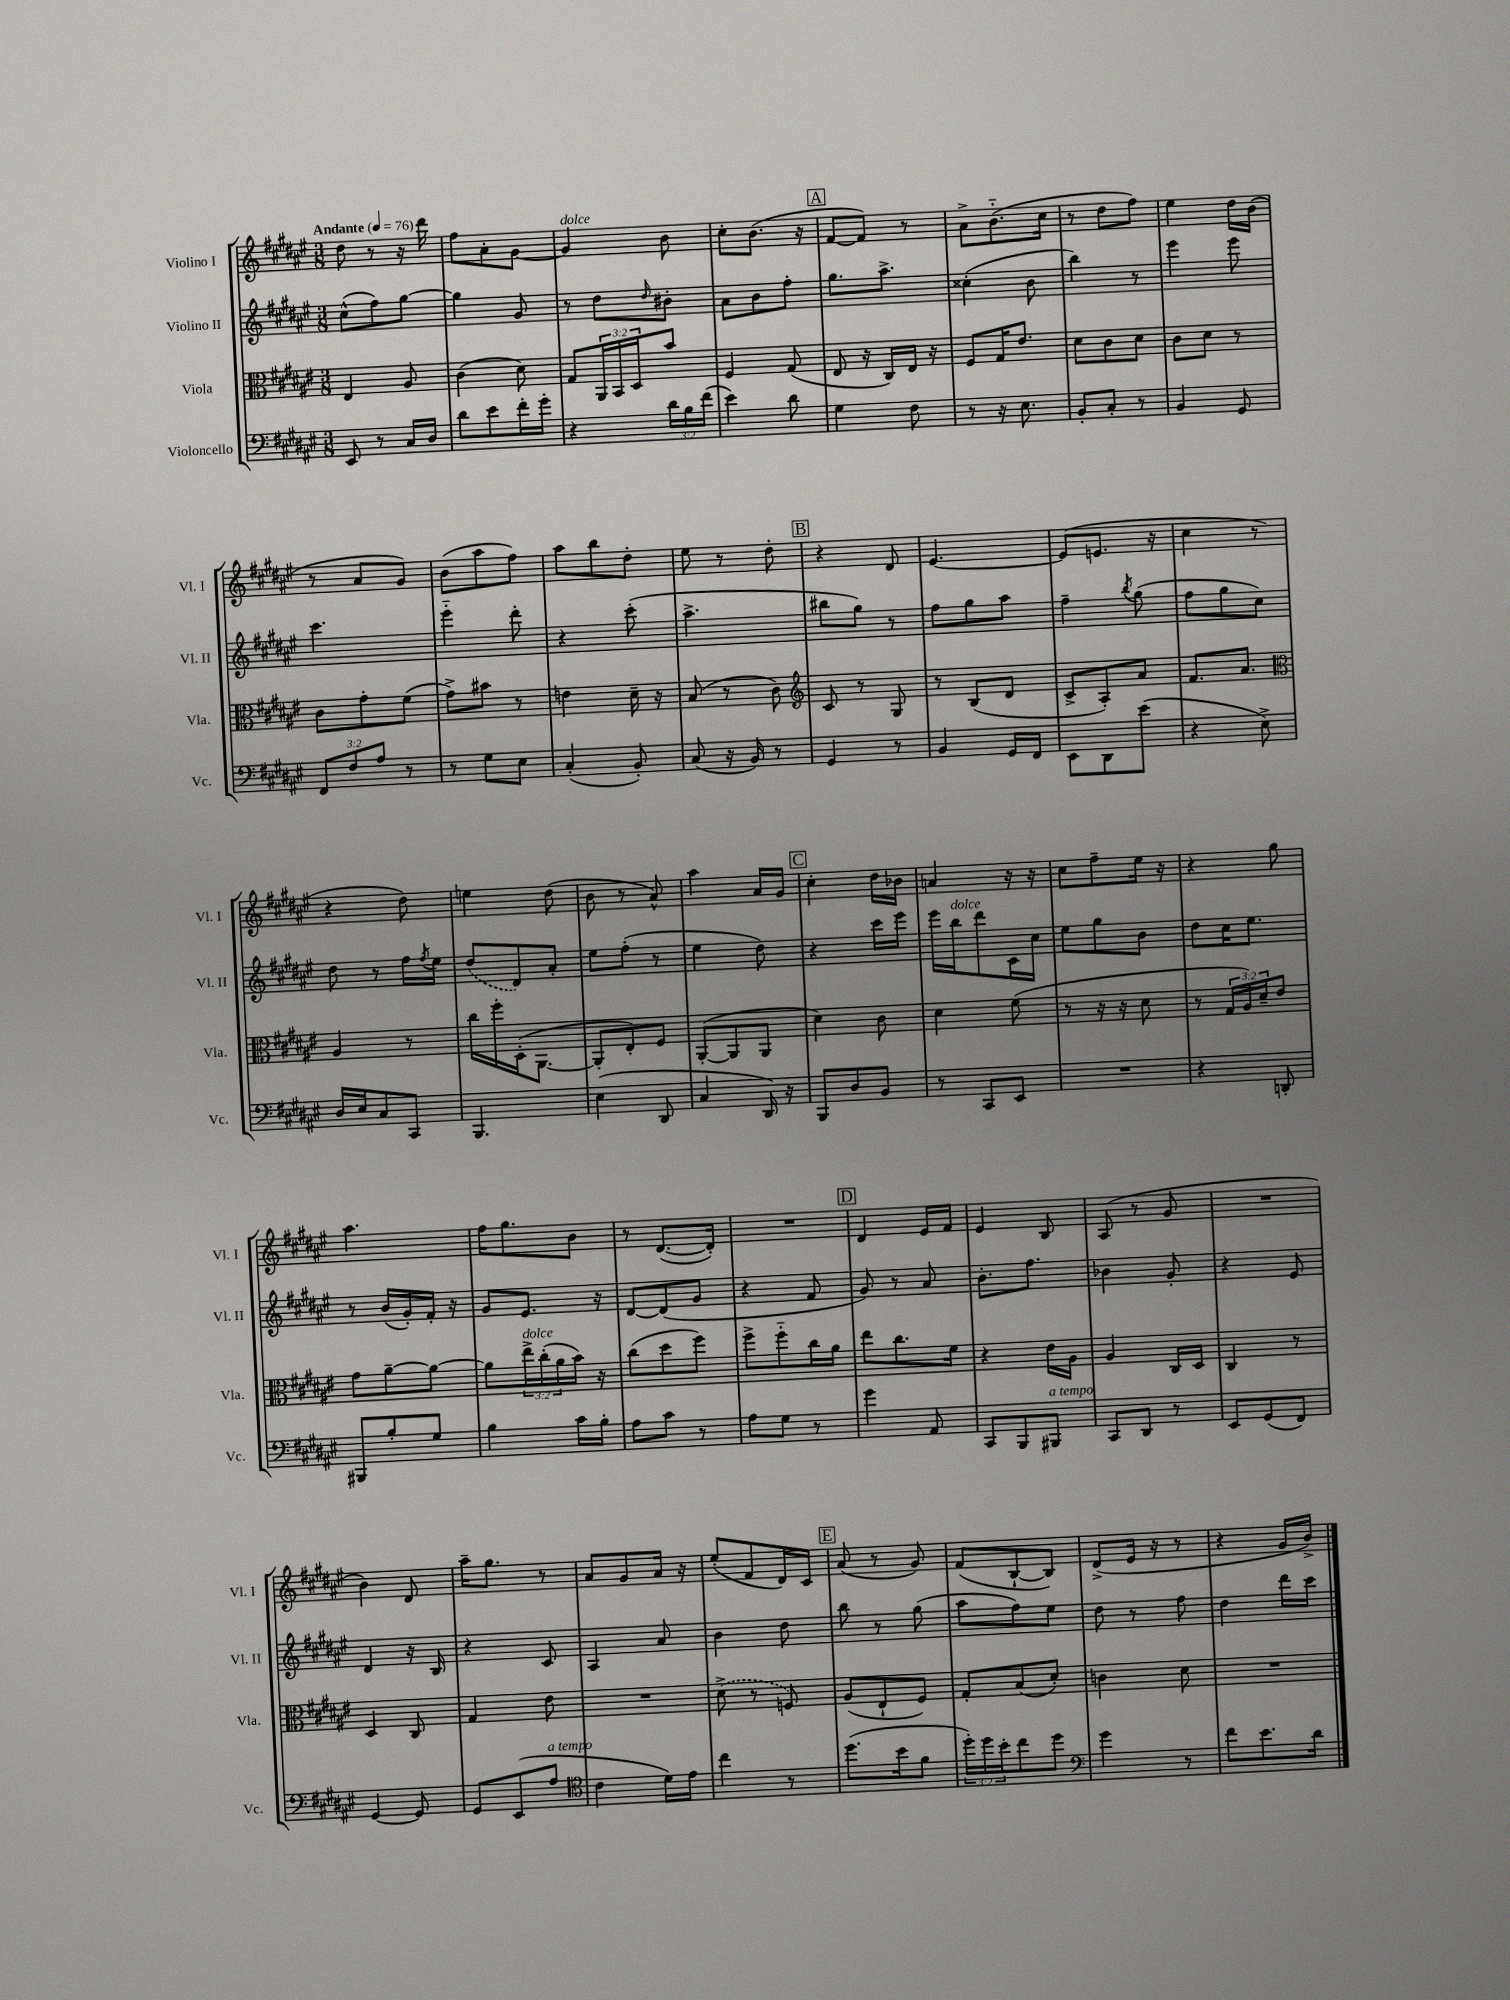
<<
\new StaffGroup <<
\new Staff = "s0" \with { instrumentName = "Violino I" shortInstrumentName = "Vl. I" } {
    \clef treble \key fis \major \numericTimeSignature \time 3/8 \tempo "Andante" 4 = 76
    dis''8 r8 r16 dis'''16 |
    fis''8 ais'8-. gis'8~ |
    gis'4^\markup { \italic "dolce" } b'8 |
    cis''8-. b'8.( r16 |
    \mark \markup { \box "A" } fis'8~ fis'8) r8 |
    ais'8-> b'8.-_( cis''16 |
    r8 dis''8 fis''8) |
    eis''4 dis''16 b'16( |
    r8 ais'8 gis'8) |
    b'8( ais''8 fis''8) |
    ais''8 b''8 dis''8-. |
    eis''8 r8 dis''8-. |
    \mark \markup { \box "B" } r4 dis'8 |
    eis'4.~ |
    eis'8( e'8. r16 |
    cis''4 r8 |
    r4 dis''8) |
    e''4 dis''8( |
    b'8 r8 ais'8-^) |
    ais''4 ais'16 gis'16 |
    \mark \markup { \box "C" } cis''4-. dis''16 bes'16 |
    a'4 r16 r16 |
    cis''8 fis''8-- eis''16 r16 |
    r4 gis''8 |
    ais''4. |
    fis''16 gis''8. b'8 |
    r8 dis'8.~( dis'16-.) |
    R4. |
    \mark \markup { \box "D" } dis'4 eis'16 fis'16 |
    eis'4 b8 |
    ais8( r8 gis'8 |
    R4. |
    b'4) dis'8 |
    ais''16-- gis''8. r8 |
    ais'8 gis'8 ais'16 r16 |
    eis''8-.( fis'8 dis'16) cis'16 |
    \mark \markup { \box "E" } ais'8( r8 gis'8) |
    fis'8( b8~-! b8) |
    dis'8->( eis'16 r16 r8 |
    r4 gis'16 b'16->) \bar "|." |
}
\new Staff = "s1" \with { instrumentName = "Violino II" shortInstrumentName = "Vl. II" } {
    \clef treble \key fis \major \numericTimeSignature \time 3/8
    cis''8-^( fis''8) gis''8~ |
    gis''4 gis'8 |
    r8 dis''8 \grace { dis''16 } bis'8-. |
    ais'8 b'8 fis''8-. |
    \mark \markup { \box "A" } gis''8. ais''8.-> |
    cisis''4-.( b'8 |
    b''4) r8 |
    eis'''4 eis'''8 |
    cis'''4. |
    eis'''4-_ dis'''8-. |
    r4 cis'''8-.( |
    ais''4.-> |
    \mark \markup { \box "B" } bis''8 gis''8) r8 |
    fis''8 gis''8 ais''8 |
    fis''4-- \acciaccatura { b''8 } gis''8( |
    fis''8 gis''8 cis''8) |
    dis''8 r8 fis''16 \acciaccatura { fis''8 } eis''16 |
    \once \slurDashed dis''8( dis'8) ais'8-. |
    eis''8 fis''8-.( r8 |
    eis''4 dis''8) |
    \mark \markup { \box "C" } r4 cis'''16 eis'''16 |
    eis'''16 b''16^\markup { \italic "dolce" } dis'''8 cis'16 cis''16 |
    eis''8 gis''8 b'8 |
    dis''8 cis''16 eis''8. |
    r8 b'16( gis'16-.) fis'16-. r16 |
    gis'8 eis'8. r16 |
    dis'8~ dis'8( gis'8 |
    r4 fis'8 |
    \mark \markup { \box "D" } gis'8) r8 ais'8 |
    b'8.-. fis''8. |
    bes'4 gis'8-. |
    r4 eis'8 |
    dis'4 r16 b16 |
    r4 cis'8 |
    ais4 ais'8 |
    b'4 dis''8 |
    \mark \markup { \box "E" } b''8 r8 gis''8( |
    ais''8 fis''8) eis''8 |
    dis''8 r8 fis''8 |
    dis''4 dis'''16 cis'''16 \bar "|." |
}
\new Staff = "s2" \with { instrumentName = "Viola" shortInstrumentName = "Vla." } {
    \clef alto \key fis \major \numericTimeSignature \time 3/8 \override Staff.TupletNumber.text = #tuplet-number::calc-fraction-text
    eis4 ais8 |
    cis'4( dis'8) |
    gis8 \tuplet 3/2 { ais,16 b,16 dis16 } b'8 |
    fis4 gis8( |
    \mark \markup { \box "A" } eis8 r16 cis16) eis16 r16 |
    fis8 gis16 eis'8. |
    dis'8 cis'8 dis'8 |
    cis'8 dis'8 r8 |
    cis'8 gis'8-. fis'8( |
    gis'8->) bis'8 r8 |
    e'4 dis'16-- r16 |
    b8( r8 cis'8) |
    \mark \markup { \box "B" } \clef treble cis'8 r8 gis8 |
    r8 b8( dis'8 |
    cis'8-> ais8-.) ais'8 |
    fis'8. ais'8. |
    \clef alto ais4 r8 |
    cis''16 fis''16-. dis16-.( ais,8.~ |
    ais,8-. eis8-.) fis8 |
    ais,8~-.( ais,8 ais,8 |
    \mark \markup { \box "C" } dis'4) cis'8 |
    dis'4 fis'8( |
    r8 r16 r16 dis'8 |
    r8 \tuplet 3/2 { gis16 ais16) dis'16-- } eis'8 |
    gis'8 ais'8~-- ais'8~ |
    ais'8 \tuplet 3/2 { eis''16->^\markup { \italic "dolce" } cis''16-.( ais'16 } b'16) r16 |
    cis''8( dis''8 fis''8) |
    fis''8-> fis''8-_ cis''16 ais'16 |
    \mark \markup { \box "D" } eis''8 cis''8. fis'16 |
    r4 eis'16 ais16 |
    ais4 cis16 dis16 |
    cis4 r8 |
    dis4 cis8 |
    gis4 eis'8 |
    R4. |
    \once \slurDashed dis'8->( r8 f8) |
    \mark \markup { \box "E" } ais8( eis8-! fis8) |
    gis8-. b8( dis'8-.) |
    c'4 dis'8 |
    R4. \bar "|." |
}
\new Staff = "s3" \with { instrumentName = "Violoncello" shortInstrumentName = "Vc." } {
    \clef bass \key fis \major \numericTimeSignature \time 3/8 \override Staff.TupletNumber.text = #tuplet-number::calc-fraction-text
    eis,8 r8 cis16 dis16 |
    dis'8 eis'8 fis'16-. gis'16-. |
    r4 \tuplet 3/2 { dis'16 b16 fis'16( } |
    eis'4) dis'8 |
    \mark \markup { \box "A" } gis4 fis8 |
    r8 r16 eis8. |
    b,8-. cis8-. r8 |
    b,4 gis,8 |
    \tuplet 3/2 { fis,8 fis8 ais8 } r8 |
    r8 gis8 eis8 |
    cis4-.( b,8-.) |
    cis8( r16 b,16) r8 |
    \mark \markup { \box "B" } gis,4 r8 |
    b,4 gis,16 fis,16 |
    eis,8 dis,8 eis'8( |
    r4 eis8->) |
    dis16 eis16 cis8 cis,8 |
    b,,4. |
    eis4( dis,8 |
    cis4 dis,16) r16 |
    \mark \markup { \box "C" } b,,8 dis8 b,8 |
    r8 cis,8 eis,8 |
    R4. |
    r4 d,8-. |
    bis,,8 b8-. gis8 |
    b4 cis'16 b16-. |
    ais8 cis'8 r8 |
    ais8 gis8 r8 |
    \mark \markup { \box "D" } gis'4 ais,8 |
    cis,8 b,,8 bis,,8^\markup { \italic "a tempo" } |
    cis,8 dis,8 r8 |
    eis,8 gis,8( fis,8) |
    gis,4~ gis,8 |
    gis,8 eis,8( ais8^\markup { \italic "a tempo" } |
    \clef tenor cis'4 dis'16) eis'16 |
    cis''4 r8 |
    \mark \markup { \box "E" } dis''8.( b'16 fis'8 |
    \tuplet 3/2 { dis''16-.) dis''16 b'16-. } cis''8 dis''8 |
    \clef bass gis'4 r8 |
    fis'8 eis'8. dis'16 \bar "|." |
}
>>
>>
\layout { \context { \Score \remove "Bar_number_engraver" } }
